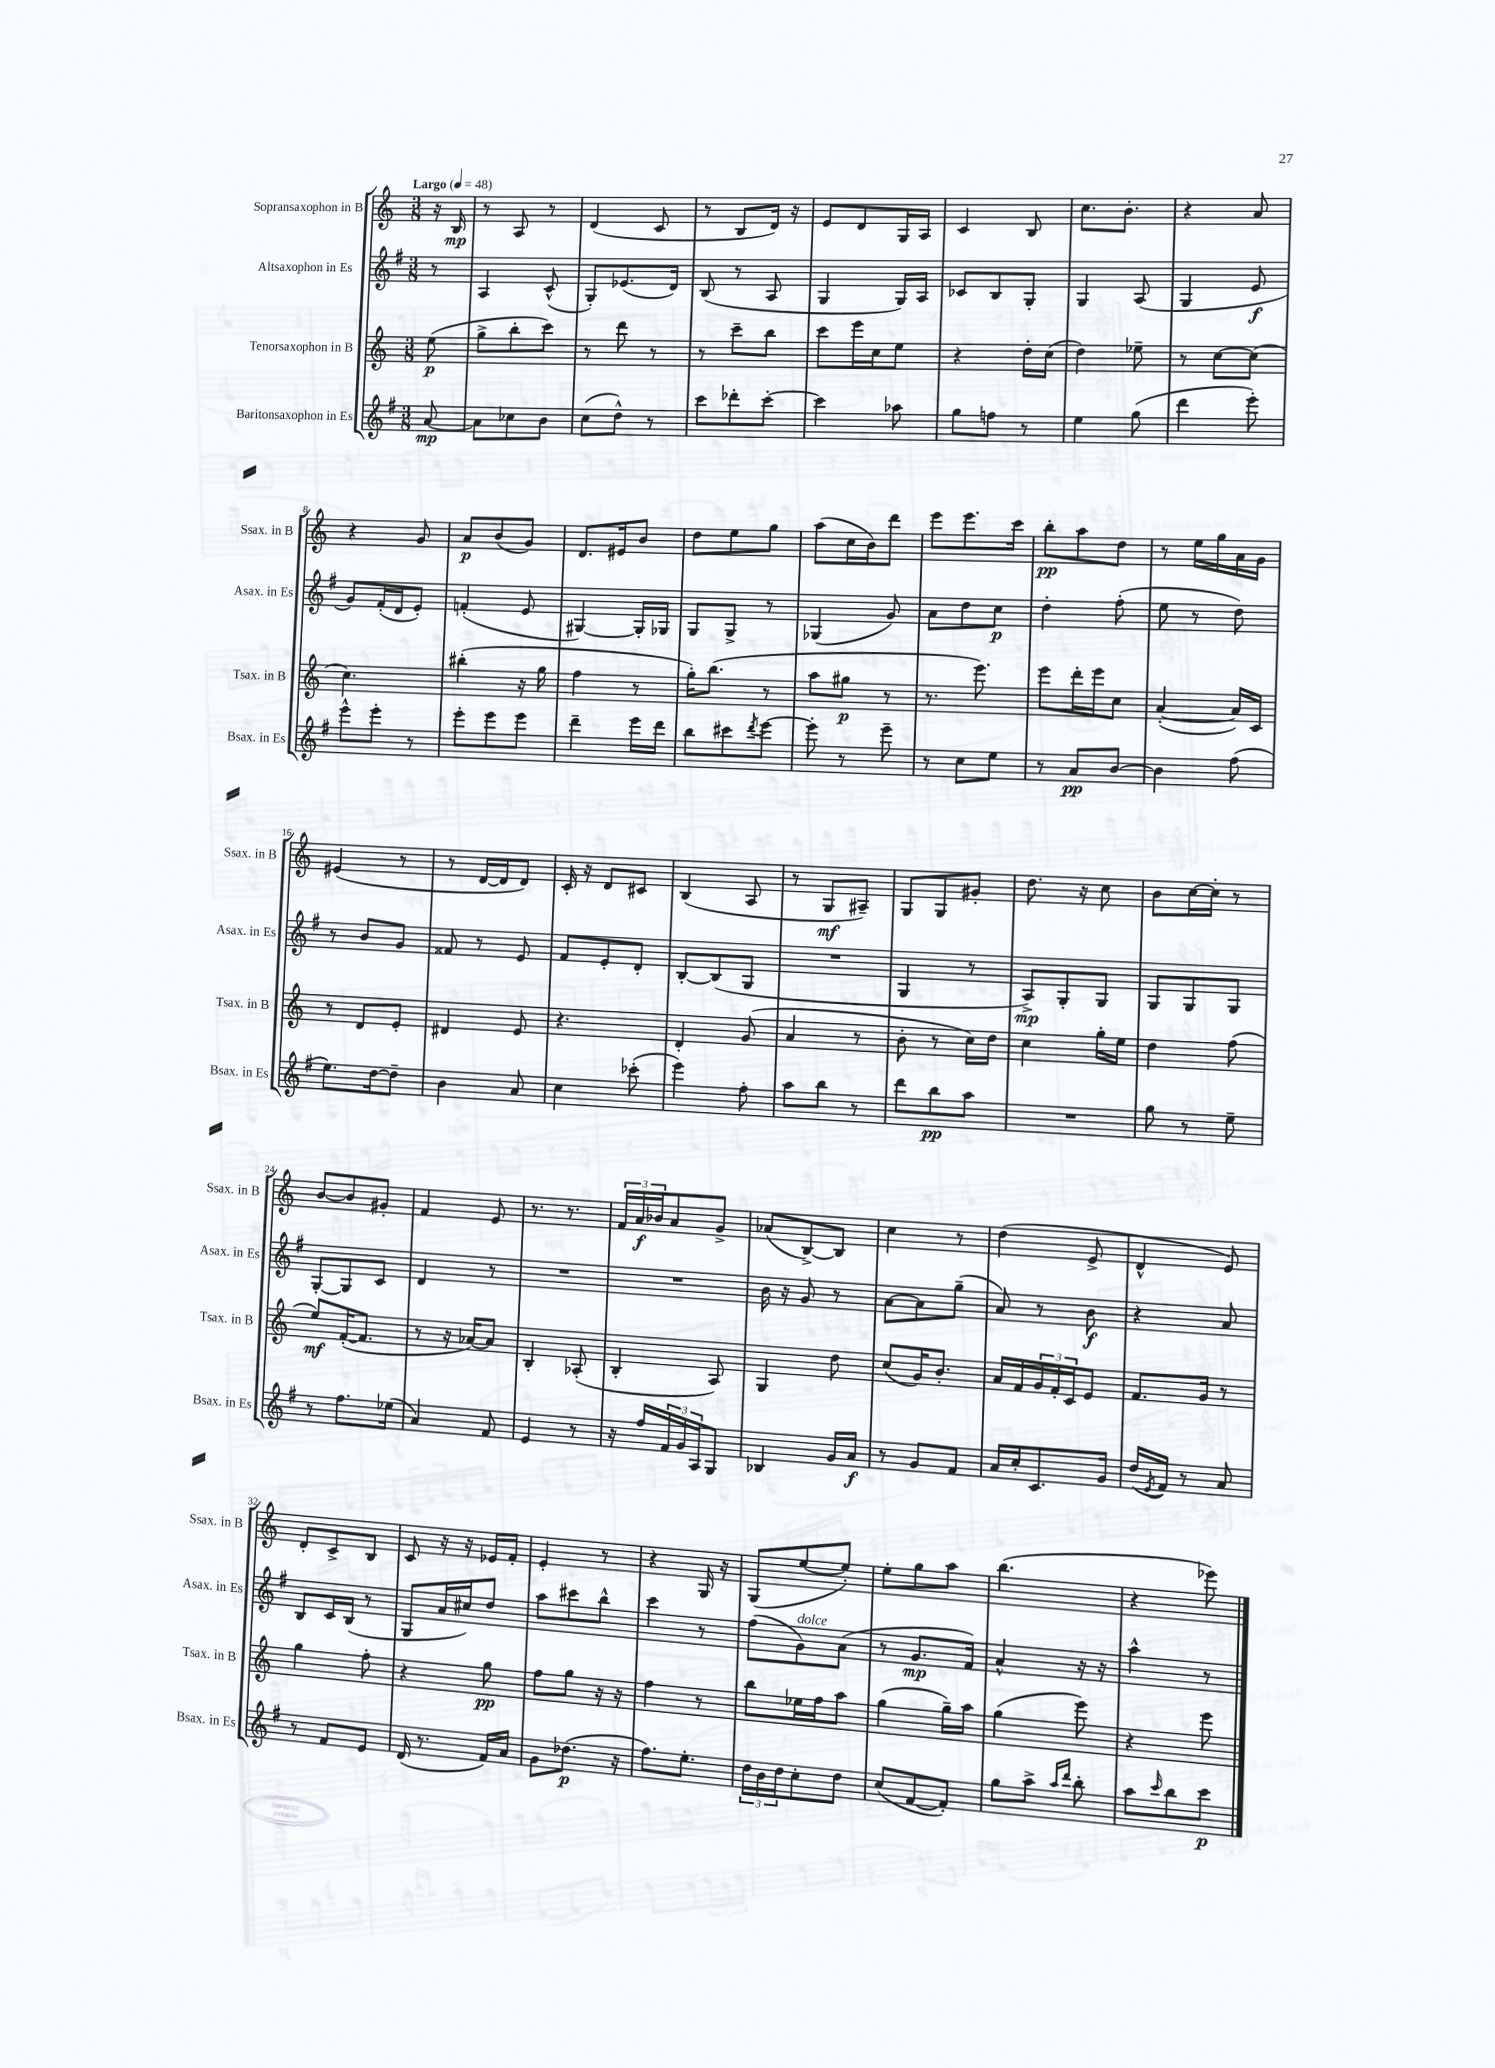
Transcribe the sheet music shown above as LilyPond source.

<<
\new StaffGroup <<
\new Staff = "s0" \with { instrumentName = "Sopransaxophon in B" shortInstrumentName = "Ssax. in B" } {
    \clef treble \key c \major \numericTimeSignature \time 3/8 \partial 8 \tempo "Largo" 4 = 48
    r16 b16\mp |
    r8 a8 r8 |
    d'4( c'8 |
    r8 b8 d'16) r16 |
    e'8 d'8 g16 a16 |
    c'4 b8 |
    c''8. b'8.-. |
    r4 a'8 |
    r4 g'8 |
    a'8\p b'8( g'8) |
    d'8. eis'16 b'8 |
    d''8 e''8 g''8 |
    a''8( c''16 b'16) d'''8 |
    e'''8 e'''8. c'''16 |
    b''8-.\pp a''8 d''8 |
    r8 e''16 g''16 a'16 g'16 |
    eis'4( r8 |
    r8 d'16~ d'16 d'8) |
    c'16-. r16 d'8 cis'8 |
    b4( a8 |
    r8 g8\mf ais8--) |
    g8 g8 gis'8-. |
    d''8. r16 c''8 |
    b'8 c''16~ c''16-. r8 |
    b'8~ b'8 gis'8-. |
    f'4 e'8 |
    r8. r8. |
    \tuplet 3/2 { f'16 a'16\f bes'16 } a'8 g'8-> |
    aes'8( b8~->) b8 |
    c''4 r8 |
    d''4( e'8-> |
    d'4-^ e'8) |
    d'8-. c'8-> b8 |
    c'8 r16 r16 ees'16 f'16-. |
    e'4-. r8 |
    r4 g16 r16 |
    g8( e''8~ e''8-.) |
    e''8-. g''8 a''8 |
    b''4.( |
    r4 ees'''8) \bar "|." |
}
\new Staff = "s1" \with { instrumentName = "Altsaxophon in Es" shortInstrumentName = "Asax. in Es" } {
    \clef treble \key g \major \numericTimeSignature \time 3/8 \partial 8
    r8 |
    a4 c'8-^( |
    g8-.) ees'8.( d'16) |
    b8( r8 a8 |
    g4 g16) a16 |
    ces'8 b8 g8-. |
    g4 a8( |
    g4 e'8\f |
    g'8) fis'16-.( d'16 e'8-.) |
    f'4-.( e'8 |
    gis4~) gis16-. ges16 |
    g8 g8-> r8 |
    ges4( g'8) |
    a'8 d''8 c''8\p |
    d''4-. fis''8-.( |
    e''8 r8 d''8) |
    r8 b'8 g'8 |
    fisis'8 r8 e'8 |
    fis'8 e'8-. d'8-. |
    b8~-. b8( g8 |
    R4. |
    g4 r8 |
    a8->\mp) g8-. g8 |
    g8 g8 g8 |
    g8~-. g8 c'8 |
    d'4 r8 |
    R4. |
    R4. |
    b'16 r16 g'8 r8 |
    a'8~ a'8 g''8--( |
    a'8) r8 b'8\f |
    r4 a'8 |
    b8 c'16 b16( r8 |
    g8 a'16 cis''16) d''8 |
    a''8 cis'''8 b''8-^ |
    c'''4 r8 |
    fis''8( g'8^\markup { \italic "dolce" }) a'8( |
    r8 g'8.\mp fis'16) |
    a'4-^ r16 r16 |
    a''4-^ r8 \bar "|." |
}
\new Staff = "s2" \with { instrumentName = "Tenorsaxophon in B" shortInstrumentName = "Tsax. in B" } {
    \clef treble \key c \major \numericTimeSignature \time 3/8 \partial 8
    e''8\p( |
    g''8-> b''8-. c'''8) |
    r8 d'''8 r8 |
    r8 c'''8-- b''8 |
    c'''8 e'''16 c''16 e''8 |
    r4 d''16-. c''16( |
    d''4) ees''8-- |
    r8 c''8~ c''8( |
    c''4.) |
    bis''4-.( r16 g''16 |
    f''4 r8 |
    g''16-.) b''8.( r8 |
    a''8 gis''8\p r8 |
    r8. e'''8.) |
    e'''8 d'''16-. e'''16 c''8 |
    a'4~-.( a'16) c'16 |
    r8 d'8 e'8-. |
    dis'4 e'8 |
    r4. |
    d'4-. g'8( |
    a'4 r8 |
    b'8-. r8 c''16) d''16 |
    c''4 g''16-. e''16 |
    d''4 f''8( |
    e''8\mf) f'16~-.( f'8. |
    r8 r16 aes'16~) aes'8 |
    b4-. aes8-.( |
    b4-. a8) |
    g4 d''8 |
    c''8( g'16) b'8.-. |
    a'16 f'16 \tuplet 3/2 { g'16 f'16-. c'16 } e'8 |
    f'8. g'16 r8 |
    g''4 f''8-. |
    r4 g''8\pp |
    f''8 g''8 r16 r16 |
    f''4 r8 |
    b''8 ees''16 f''16 a''8 |
    g''4( g''16--) a''16 |
    g''4( e'''8) |
    r4 e'''8 \bar "|." |
}
\new Staff = "s3" \with { instrumentName = "Baritonsaxophon in Es" shortInstrumentName = "Bsax. in Es" } {
    \clef treble \key g \major \numericTimeSignature \time 3/8 \partial 8
    a'8~\mp |
    a'8 ces''8 b'8 |
    c''8( d''8-^) r8 |
    c'''8 des'''8-. c'''8~-. |
    c'''4 aes''8 |
    g''8 f''8 r8 |
    e''4 g''8( |
    d'''4 e'''8-.) |
    e'''8-^ e'''8-. r8 |
    e'''8-. e'''8 e'''8 |
    d'''4-- e'''16 d'''16 |
    b''8 cis'''8 \acciaccatura { d'''8 } e'''8~ |
    e'''8-. r8 e'''8-- |
    r8 c''8 e''8 |
    r8 a'8\pp b'8~ |
    b'4 fis''8( |
    e''8.) d''16~ d''8-- |
    b'4 a'8 |
    c''4 ces'''8-.( |
    e'''4) fis''8-. |
    a''8 b''8 r8 |
    d'''8 b''8\pp a''8 |
    R4. |
    g''8 r8 e''8-- |
    r8 fis''8. ees''16( |
    a'4) fis'8 |
    e'4 r8 |
    r16 fis''16 \tuplet 3/2 { fis'16 g'16 a16 } g8 |
    bes4 g'16 a'16\f |
    r8 g'8 fis'8 |
    a'16 c''16-. c'8. g'16 |
    d''16( \acciaccatura { e'8 } fis'16) r8 a'8 |
    r8 fis'8 e'8 |
    d'16( r8. fis'16) a'16 |
    g'8 des''8.\p( r16 |
    fis''8.) e''8.-. |
    \tuplet 3/2 { d''16 b'16 d''16 } c''8-. d''8 |
    c''8( fis'8~ fis'8-.) |
    g''8 a''8-> \grace { a''16 d'''16 } b''8-. |
    a''8 \grace { c'''16 } b''8 c'''8\p \bar "|." |
}
>>
>>
